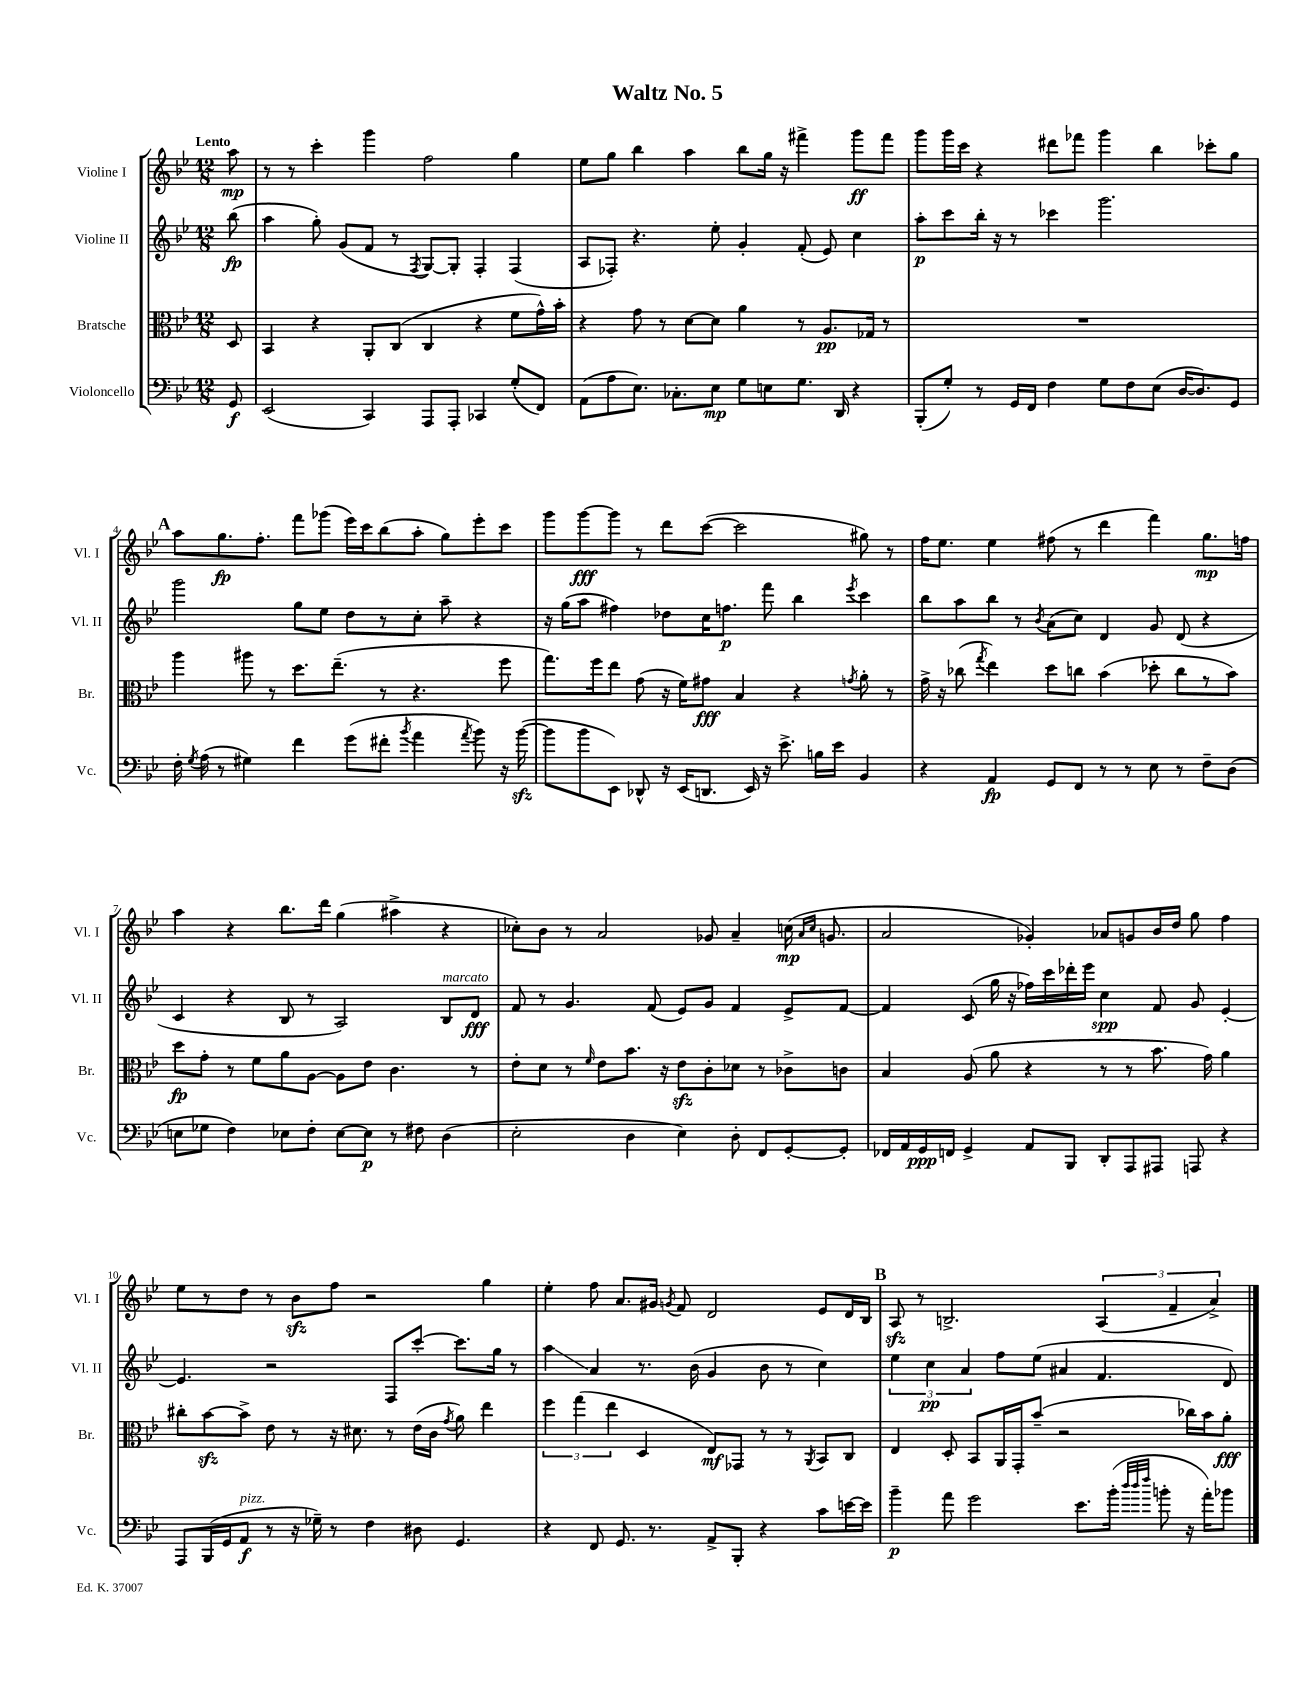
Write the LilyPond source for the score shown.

\header { title = "Waltz No. 5" }
<<
\new StaffGroup <<
\new Staff = "s0" \with { instrumentName = "Violine I" shortInstrumentName = "Vl. I" } {
    \clef treble \key bes \major \numericTimeSignature \time 12/8 \partial 8 \tempo "Lento"
    \autoBeamOff a''8\mp |
    r8 r8 c'''4-. g'''4 f''2 g''4 |
    ees''8[ g''8] bes''4 a''4 bes''8[ g''16] r16 fis'''4-> g'''8[\ff fis'''8] |
    g'''8[ g'''16 c'''16] r4 dis'''8[ fes'''8] g'''4 bes''4 ces'''8[-. g''8] |
    \mark \markup { \bold "A" } a''8[ g''8.\fp f''8.]-. f'''8[ ges'''8]( ees'''16[) c'''16 bes''8( a''8]-. g''8[) ees'''8-. c'''8] |
    g'''8[ g'''8~\fff g'''8] r8 d'''8[ c'''8]~( c'''2 gis''8) r8 |
    f''16[ ees''8.] ees''4 fis''8( r8 d'''4 f'''4) g''8.[\mp f''16] |
    a''4 r4 bes''8.[ d'''16] g''4( ais''4-> r4 |
    ces''8[-.) bes'8] r8 a'2 ges'8 a'4-- c''16\mp( \grace { a'16[ c''16] } g'8. |
    a'2 ges'4-.) aes'8[ g'8 bes'16 d''16] g''8 f''4 |
    ees''8[ r8 d''8] r8 bes'8[\sfz f''8] r2 g''4 |
    ees''4-. f''8 a'8.[ gis'16] \acciaccatura { g'8 } f'8 d'2 ees'8[ d'16 bes16] |
    \mark \markup { \bold "B" } a8\sfz r8 b2.-> \tuplet 3/2 { a4( f'4-- a'4->) } \bar "|." |
}
\new Staff = "s1" \with { instrumentName = "Violine II" shortInstrumentName = "Vl. II" } {
    \clef treble \key bes \major \numericTimeSignature \time 12/8 \partial 8
    \autoBeamOff bes''8\fp( |
    a''4 g''8-.) g'8[( f'8] r8 \acciaccatura { f8 } g8[~) g8]-. f4-. f4( |
    a8[ fes8]-.) r4. ees''8-. g'4-. f'8-.( ees'8) c''4 |
    a''8[-.\p c'''8 bes''16]-. r16 r8 ces'''4 g'''2. |
    \mark \markup { \bold "A" } g'''2 g''8[ ees''8] d''8[ r8 c''8]-. a''8-- r4 |
    r16 g''16[( a''8] fis''4) des''8[ c''16 f''8.]\p f'''8 bes''4 \acciaccatura { ees'''8 } c'''4 |
    bes''8[ a''8 bes''8] r8 \acciaccatura { bes'8 } a'8[( c''8]) d'4 g'8 d'8( r4 |
    c'4 r4 bes8 r8 a2) bes8[^\markup { \italic "marcato" } d'8]\fff |
    f'8 r8 g'4. f'8( ees'8[) g'8] f'4 ees'8[-> f'8]~ |
    f'4 c'8( g''16 r16 fes''16[) c'''16 des'''16-. ees'''16] c''4\spp f'8 g'8 ees'4~-. |
    ees'4. r2 f8[ c'''8]~-. c'''8.[ g''16] r8 |
    a''4\glissando a'4 r8. bes'16( g'4 bes'8 r8 c''4) |
    \mark \markup { \bold "B" } \tuplet 3/2 { ees''4 c''4\pp a'4 } f''8[ ees''8]( ais'4 f'4. d'8) \bar "|." |
}
\new Staff = "s2" \with { instrumentName = "Bratsche" shortInstrumentName = "Br." } {
    \clef alto \key bes \major \numericTimeSignature \time 12/8 \partial 8
    \autoBeamOff d8 |
    bes,4 r4 a,8[-. c8]( c4 r4 f'8[ g'16-^) bes'16]-. |
    r4 g'8 r8 d'8[~ d'8] a'4 r8 a8.[\pp ges16] r8 |
    R1. |
    \mark \markup { \bold "A" } a''4 ais''8 r8 d''8.[ ees''8.]--( r8 r4. f''8 |
    g''8.[) f''16 ees''8] g'8( r16 f'16[) gis'8]\fff bes4 r4 \acciaccatura { g'8 } a'8-. r8 |
    g'16-> r16 ces''8( \acciaccatura { g''8 } ees''4) d''8[ c''8] bes'4( des''8-. c''8[ r8 bes'8]) |
    d''8[\fp g'8]-. r8 f'8[ a'8 a8]~ a8[ ees'8] c'4. r8 |
    ees'8[-. d'8] r8 \grace { f'16 } ees'8[ bes'8.] r16 ees'8[\sfz c'8-. des'8] r8 ces'8[-> c'8] |
    bes4 a8( a'8 r4 r8 r8 bes'8. g'16) a'4 |
    cis''8[-. bes'8~\sfz bes'8]-> ees'8 r8 r16 dis'8. r8 ees'16[( c'16] \acciaccatura { g'8 } a'8) ees''4 |
    \tuplet 3/2 { f''4 g''4( ees''4 } d4 ees8[\mf) ges,8] r8 r8 \acciaccatura { a,8 } bes,8[ c8] |
    \mark \markup { \bold "B" } ees4 d8-. bes,8[ a,16 g,16-. bes'8]--( r2 ces''16[) bes'16 a'8]-.\fff \bar "|." |
}
\new Staff = "s3" \with { instrumentName = "Violoncello" shortInstrumentName = "Vc." } {
    \clef bass \key bes \major \numericTimeSignature \time 12/8 \partial 8
    \autoBeamOff g,8\f |
    ees,2( c,4) a,,8[ a,,8]-. ces,4 g8[-.( f,8]) |
    a,8[( a8 ees8.]) ces8.[-. ees8]\mp g8[ e8 g8.] d,16 r4 |
    bes,,8[-.( g8]-.) r8 g,16[ f,16] f4 g8[ f8 ees8]( d16[~ d8.) g,8] |
    \mark \markup { \bold "A" } f16-. \acciaccatura { g8 } a16( r8 gis4) f'4 g'8[( fis'8]-. \acciaccatura { bes'8 } a'4 \acciaccatura { a'8 } bes'8) r16 bes'16~\sfz( |
    bes'8[ bes'8 ees,8]) des,8-^ r16 ees,16[( d,8.] ees,16) r16 ees'8.-> b16[ ees'16] bes,4 |
    r4 a,4\fp g,8[ f,8] r8 r8 ees8 r8 f8[-- d8]( |
    e8[ ges8] f4) ees8[ f8]-. ees8[~ ees8]\p r8 fis8 d4( |
    ees2-. d4 ees4) d8-. f,8[ g,8~-. g,8]-. |
    fes,16[ a,16 g,16\ppp f,16] g,4-> a,8[ bes,,8] d,8[-. a,,8 ais,,8] a,,8 r4 |
    a,,8[ bes,,16( g,16 a,8]\f^\markup { \italic "pizz." } r8 r16 ges16--) r8 f4 dis8 g,4. |
    r4 f,8 g,8. r8. a,8[-> bes,,8]-. r4 c'8[ e'16~ e'16] |
    \mark \markup { \bold "B" } bes'4--\p a'8 g'2 ees'8.[ bes'16]-.( \grace { d''32[ d''32 f''32] } b'8-. r16 a'16[-.) bes'8] \bar "|." |
}
>>
>>
